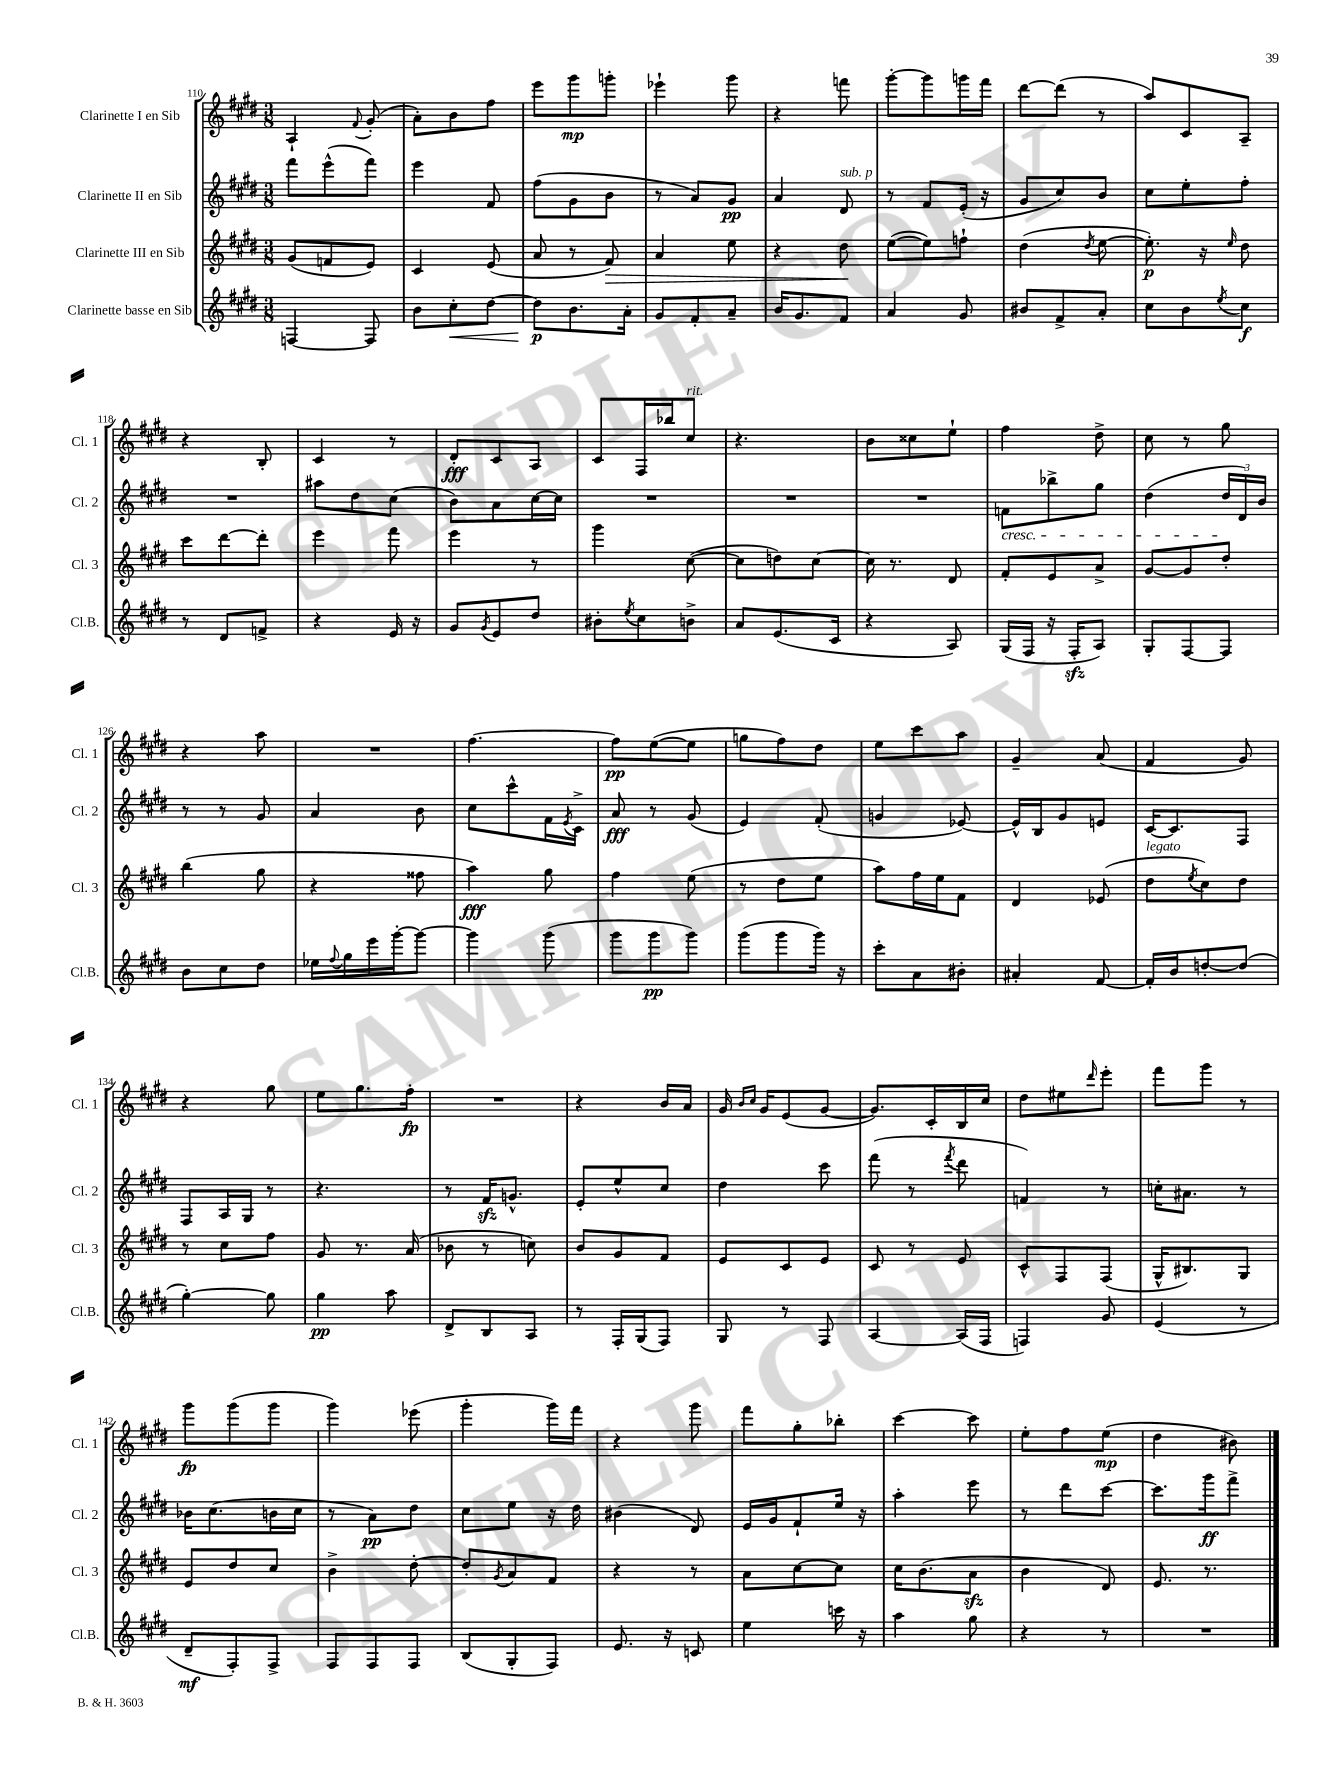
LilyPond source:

<<
\new StaffGroup <<
\new Staff = "s0" \with { instrumentName = "Clarinette I en Sib" shortInstrumentName = "Cl. 1" } {
    \clef treble \key e \major \numericTimeSignature \time 3/8
    a4-! \appoggiatura { fis'8 } gis'8-.( |
    a'8-.) b'8 fis''8 |
    e'''8 gis'''8\mp g'''8-. |
    ees'''4-! gis'''8 |
    r4 f'''8 |
    gis'''8~-. gis'''8 g'''16 fis'''16 |
    dis'''8~ dis'''8( r8 |
    a''8) cis'8 a8-- |
    r4 b8-. |
    cis'4 r8 |
    dis'8-.\fff cis'8 a8 |
    cis'8 fis16 bes''16 cis''8^\markup { \italic "rit." } |
    r4. |
    b'8 cisis''8 e''8-! |
    fis''4 dis''8-> |
    cis''8 r8 gis''8 |
    r4 a''8 |
    R4. |
    fis''4.~ |
    fis''8\pp e''8~( e''8 |
    g''8 fis''8) dis''8 |
    e''8 cis'''8 a''8 |
    gis'4-- a'8( |
    fis'4 gis'8) |
    r4 gis''8 |
    e''8 gis''8. fis''16-.\fp |
    R4. |
    r4 b'16 a'16 |
    gis'16 \grace { b'16 cis''16 } gis'16 e'8( gis'8~ |
    gis'8.) cis'16-. b16 cis''16 |
    dis''8 eis''8 \grace { dis'''16 } e'''8-. |
    fis'''8 gis'''8 r8 |
    gis'''8\fp gis'''8( gis'''8 |
    gis'''4) ees'''8( |
    gis'''4-. gis'''16) fis'''16 |
    r4 gis'''8 |
    fis'''8 gis''8-. bes''8-. |
    cis'''4~ cis'''8 |
    e''8-. fis''8 e''8\mp( |
    dis''4 bis'8) \bar "|." |
}
\new Staff = "s1" \with { instrumentName = "Clarinette II en Sib" shortInstrumentName = "Cl. 2" } {
    \clef treble \key e \major \numericTimeSignature \time 3/8
    fis'''8 e'''8-^( fis'''8) |
    e'''4 fis'8 |
    fis''8( gis'8 b'8 |
    r8 a'8) gis'8\pp |
    a'4 dis'8^\markup { \italic "sub. p" } |
    r8 fis'8 e'16-.( r16 |
    gis'8 cis''8) b'8 |
    cis''8 e''8-. fis''8-. |
    R4. |
    ais''8 dis''8 cis''8( |
    b'8) a'8 cis''16~ cis''16 |
    R4. |
    R4. |
    R4. |
    f'8\cresc bes''8-> gis''8 |
    dis''4( \tuplet 3/2 { dis''16\! dis'16) b'16 } |
    r8 r8 gis'8 |
    a'4 b'8 |
    cis''8 cis'''8-^ fis'16 \acciaccatura { e'8 } cis'16-> |
    a'8\fff r8 gis'8( |
    e'4) fis'8-.( |
    g'4 ees'8~) |
    ees'16-^ b16 gis'8 e'8 |
    cis'16~ cis'8. fis8 |
    fis8 a16 gis16 r8 |
    r4. |
    r8 fis'16\sfz g'8.-^ |
    e'8-. e''8-^ cis''8 |
    dis''4 cis'''8 |
    fis'''8( r8 \acciaccatura { fis'''8 } dis'''8 |
    f'4) r8 |
    c''16-. ais'8. r8 |
    bes'16 cis''8.( b'16 cis''16 |
    r8 a'8\pp) dis''8 |
    cis''8 e''8 r16 dis''16 |
    bis'4( dis'8) |
    e'16 gis'16 fis'8-! e''16 r16 |
    a''4-. e'''8 |
    r8 dis'''8 cis'''8~ |
    cis'''8. gis'''16\ff fis'''8-> \bar "|." |
}
\new Staff = "s2" \with { instrumentName = "Clarinette III en Sib" shortInstrumentName = "Cl. 3" } {
    \clef treble \key e \major \numericTimeSignature \time 3/8
    gis'8( f'8 e'8) |
    cis'4 e'8( |
    a'8 r8 fis'8\>) |
    a'4 e''8 |
    r4 dis''8\! |
    e''8~( e''8) f''8-! |
    dis''4( \acciaccatura { dis''8 } e''8~ |
    e''8.-.\p) r16 \grace { e''16 } dis''8 |
    cis'''8 dis'''8~ dis'''8-. |
    e'''4 fis'''8 |
    e'''4 r8 |
    gis'''4 cis''8~( |
    cis''8 d''8) cis''8~ |
    cis''16 r8. dis'8 |
    fis'8-. e'8 a'8-> |
    gis'8~ gis'8 dis''8-. |
    b''4( gis''8 |
    r4 fisis''8 |
    a''4\fff) gis''8 |
    fis''4 e''8( |
    r8 dis''8 e''8 |
    a''8) fis''16 e''16 fis'8 |
    dis'4 ees'8( |
    dis''8^\markup { \italic "legato" } \acciaccatura { e''8 } cis''8) dis''8 |
    r8 cis''8 fis''8 |
    gis'8 r8. a'16( |
    bes'8 r8 c''8) |
    b'8 gis'8 fis'8 |
    e'8 cis'8 e'8 |
    cis'8 r8 e'8 |
    cis'8-^ fis8 fis8( |
    gis16-^ bis8.) gis8 |
    e'8 dis''8 cis''8 |
    b'4-> dis''8~-. |
    dis''8-. \acciaccatura { gis'8 } a'8 fis'8 |
    r4 r8 |
    a'8 cis''8~ cis''8 |
    cis''16 b'8.( a'8\sfz |
    b'4 dis'8) |
    e'8. r8. \bar "|." |
}
\new Staff = "s3" \with { instrumentName = "Clarinette basse en Sib" shortInstrumentName = "Cl.B." } {
    \clef treble \key e \major \numericTimeSignature \time 3/8
    f4~ f8 |
    b'8 cis''8-.\< dis''8~ |
    dis''8\p\! b'8. a'16-. |
    gis'8 fis'8-. a'8-- |
    b'16 gis'8. fis'8 |
    a'4 gis'8 |
    bis'8 fis'8-> a'8-. |
    cis''8 b'8 \acciaccatura { e''8 } cis''8\f |
    r8 dis'8 f'8-> |
    r4 e'16 r16 |
    gis'8 \acciaccatura { gis'8 } e'8 dis''8 |
    bis'8-. \acciaccatura { e''8 } cis''8 b'8-> |
    a'8 e'8.( cis'16 |
    r4 a8) |
    gis16( fis16 r16 fis16-.\sfz a8) |
    gis8-. fis8~ fis8 |
    b'8 cis''8 dis''8 |
    ees''16 \appoggiatura { fis''8 } gis''16 e'''16 gis'''16~-. gis'''8~ |
    gis'''4 gis'''8( |
    gis'''8 gis'''8\pp gis'''8) |
    gis'''8( gis'''8 gis'''16) r16 |
    cis'''8-. a'8 bis'8-. |
    ais'4-. fis'8~ |
    fis'16-. b'16 d''8~-. d''8( |
    gis''4~-.) gis''8 |
    gis''4\pp a''8 |
    dis'8-> b8 a8 |
    r8 fis16-. gis16( fis8) |
    gis8 r8 fis8 |
    a4~ a16( fis16 |
    f4) gis'8 |
    e'4( r8 |
    dis'8--\mf fis8-.) fis8-> |
    fis8 fis8 fis8 |
    b8( gis8-. fis8) |
    e'8. r16 c'8 |
    e''4 c'''16 r16 |
    a''4 gis''8 |
    r4 r8 |
    R4. \bar "|." |
}
>>
>>
\layout { \context { \Score currentBarNumber = #110 } }
